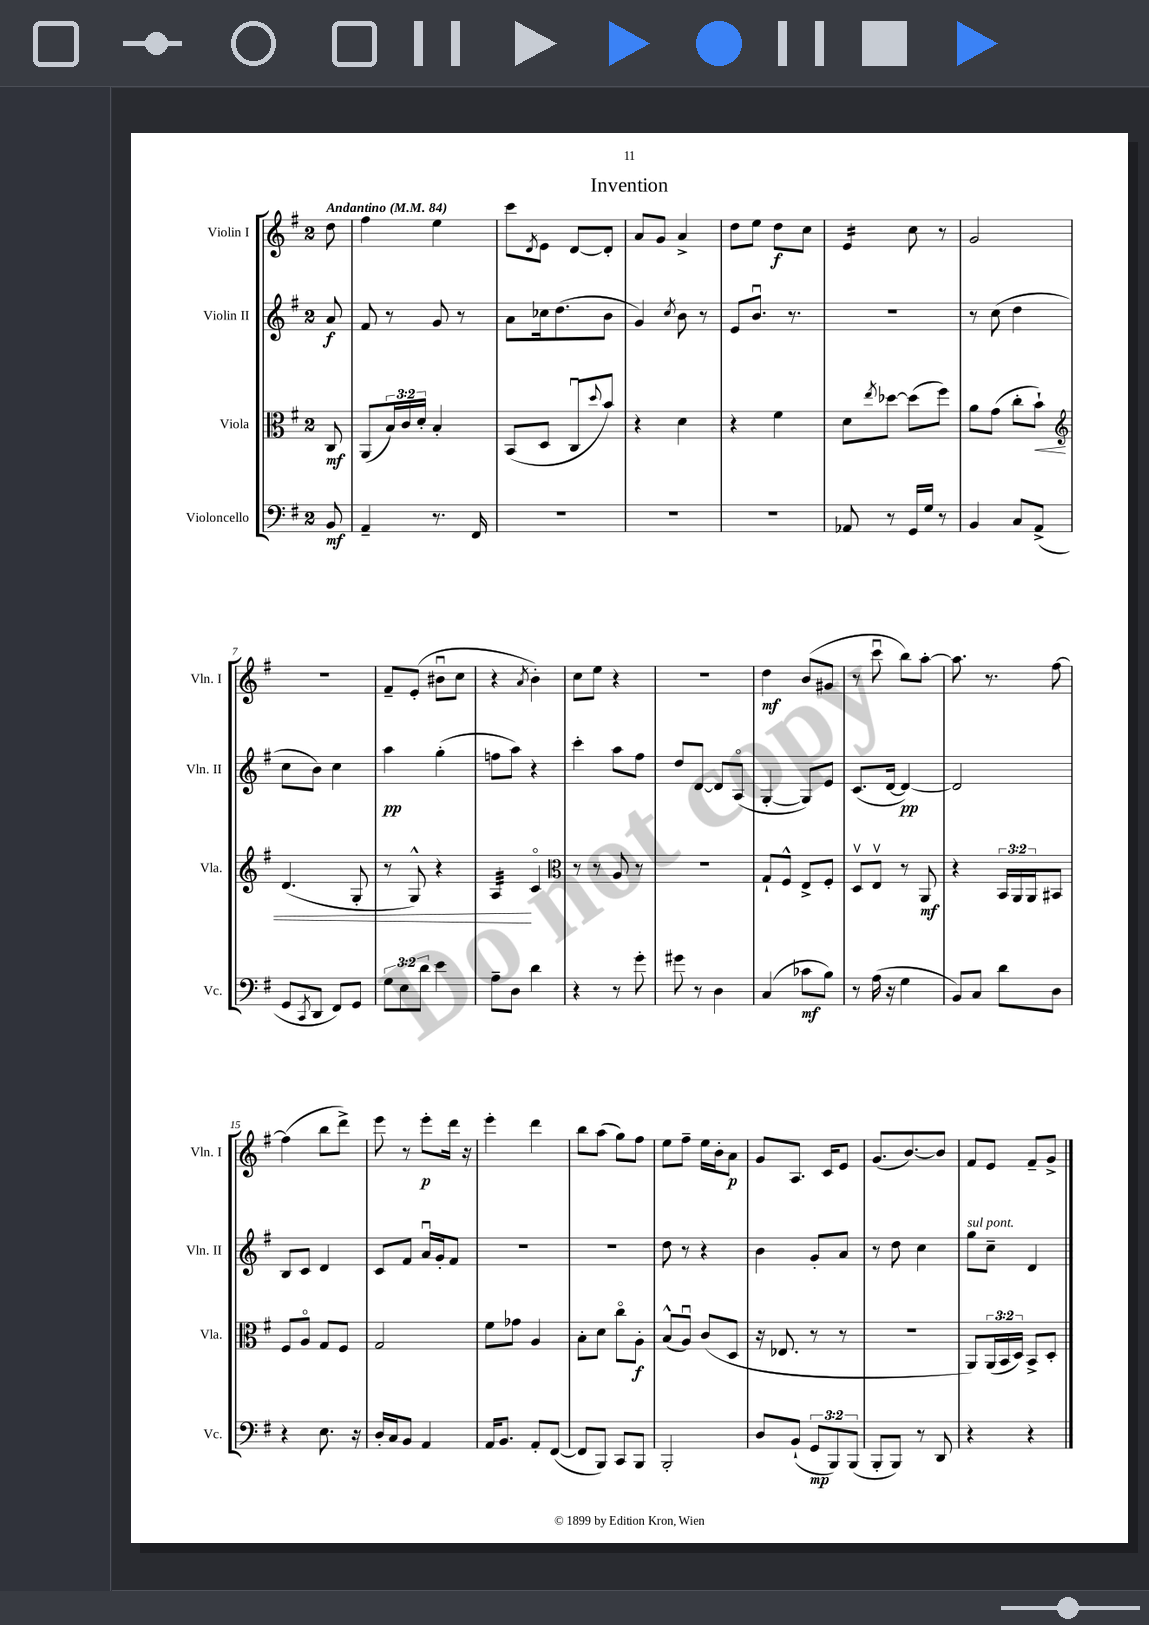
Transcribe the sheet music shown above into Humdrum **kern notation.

**kern	**dynam	**kern	**dynam	**kern	**dynam	**kern	**dynam
*part4	*part4	*part3	*part3	*part2	*part2	*part1	*part1
*staff4	*staff4	*staff3	*staff3	*staff2	*staff2	*staff1	*staff1
*I"Violoncello	*	*I"Viola	*	*I"Violin II	*	*I"Violin I	*
*I'Vc.	*	*I'Vla.	*	*I'Vln. II	*	*I'Vln. I	*
*clefF4	*	*clefC3	*	*clefG2	*	*clefG2	*
*k[f#]	*	*k[f#]	*	*k[f#]	*	*k[f#]	*
*M2/4	*	*M2/4	*	*M2/4	*	*M2/4	*
*MM84	*	*MM84	*	*MM84	*	*MM84	*
=	=	=	=	=	=	=	=
!	!	!	!	!	!	!LO:TX:a:B:t=Andantino	!
8BB/	mf	8C/	mf	8a/	f	8dd\	.
=1	=1	=1	=1	=1	=1	=1	=1
4AA~/	.	(8AA/L	.	8f#/	.	4ff#\	.
.	.	24B/L)	.	8r	.	.	.
.	.	24c/	.	.	.	.	.
.	.	24d'/JJ	.	.	.	.	.
8.r	.	4B'/	.	8g/	.	4ee\	.
.	.	.	.	8r	.	.	.
16FF#/	.	.	.	.	.	.	.
=2	=2	=2	=2	=2	=2	=2	=2
2r	.	(8BB/L	.	8a\L	.	8ccc\L	.
.	.	.	.	.	.	8qd/	.
.	.	8D/J	.	16cc-X\k	.	8e\J	.
.	.	.	.	(8.dd\	.	.	.
.	.	8Cu/L	.	.	.	[8d/L	.
.	.	8qqdd/	.	.	.	.	.
.	.	8b/J)	.	8b\J	.	8d'/J]	.
=3	=3	=3	=3	=3	=3	=3	=3
2r	.	4r	.	4g/)	.	8a/L	.
.	.	.	.	.	.	8g/J	.
.	.	.	.	8qcc/	.	.	.
.	.	4d\	.	8b\	.	4a^/	.
.	.	.	.	8r	.	.	.
=4	=4	=4	=4	=4	=4	=4	=4
2r	.	4r	.	8e/L	.	8dd\L	.
.	.	.	.	8.bu/J	.	8ee\J	.
.	.	4f#\	.	.	.	8dd\L	f
.	.	.	.	8.r	.	.	.
.	.	.	.	.	.	8cc\J	.
=5	=5	=5	=5	=5	=5	=5	=5
*	*	*	*	*	*	*tremolo	*
8AA-X/	.	8d\L	.	2r	.	16e/LL	.
.	.	.	.	.	.	16e/	.
.	.	8qee/	.	.	.	.	.
8r	.	[8dd-X\J	.	.	.	16e/	.
.	.	.	.	.	.	16e/JJ	.
*	*	*	*	*	*	*Xtremolo	*
16GG/LL	.	(8dd-\L]	.	.	.	8cc\	.
16G/JJ	.	.	.	.	.	.	.
8r	.	8ff#\J)	.	.	.	8r	.
=6	=6	=6	=6	=6	=6	=6	=6
4BB/	.	8a\L	.	8r	.	2g/	.
.	.	(8g\J	.	(8cc\	.	.	.
8C/L	.	8cc'\L	.	4dd\	.	.	.
!	!	!	!LO:HP:b	!	!	!	!
(8AA^/J	.	8b`\J)	<	.	.	.	.
!!LO:LB:g=z
=7	=7	=7	=7	=7	=7	=7	=7
*	*	*clefG2	*	*	*	*	*
8GG/L	.	(4.d/	.	8cc\L	.	2r	.
8qCC/	.	.	.	.	.	.	.
8DD/J	.	.	.	8b\J)	.	.	.
8FF#/L)	.	.	.	4cc\	.	.	.
8GG/J	.	8G'/	.	.	.	.	.
=8	=8	=8	=8	=8	=8	=8	=8
12G\L	.	8r	.	4aa\	pp	8f#~/L	.
12E\	.	.	.	.	.	.	.
.	.	8G^^/)	.	.	.	(8e'/J	.
12d\J	.	.	.	.	.	.	.
4e\	.	4r	.	(4gg'\	.	8b#Xu\L	.
.	.	.	.	.	.	8cc\J	.
=9	=9	=9	=9	=9	=9	=9	=9
*	*	*tremolo	*	*	*	*	*
8A~\L	.	32A/LLL	.	8ffn\L	.	4r	.
.	.	32A/	.	.	.	.	.
.	.	32A/	.	.	.	.	.
.	.	32A/	.	.	.	.	.
8D\J	.	32A/	.	8aa\J)	.	.	.
.	.	32A/	.	.	.	.	.
.	.	32A/	.	.	.	.	.
.	.	32A/JJJ	.	.	.	.	.
*	*	*Xtremolo	*	*	*	*	*
.	.	.	.	.	.	8qa/	.
4d\	.	4c/	[	4r	.	4b'\)	.
=10	=10	=10	=10	=10	=10	=10	=10
*	*	*clefC3	*	*	*	*	*
4r	.	8r	.	4ccc'\	.	8cc\L	.
.	.	8r	.	.	.	8ee\J	.
8r	.	8A/	.	8aa\L	.	4r	.
8g'\	.	8r	.	8ff#\J	.	.	.
=11	=11	=11	=11	=11	=11	=11	=11
8g#X\	.	2r	.	8dd/L	.	2r	.
8r	.	.	.	[8d/J	.	.	.
4D\	.	.	.	8d/L]	.	.	.
.	.	.	.	(8A/J	.	.	.
=12	=12	=12	=12	=12	=12	=12	=12
(4C/	.	8G`/L	.	[4G'/	.	4dd\	mf
.	.	8F#^^/J	.	.	.	.	.
8c-X\L	mf	8E^/L	.	8G/L])	.	(8b/L	.
8B\J)	.	8F#'/J	.	8e/J	.	8g#X/J	.
=13	=13	=13	=13	=13	=13	=13	=13
8r	.	8Dv/L	.	(8.c/L	.	8r	.
(16A\	.	8Ev/J	.	.	.	8cccu\	.
16r	.	.	.	[16d/Jk	.	.	.
4G\	.	8r	.	4d/_)	pp	8bb\L)	.
.	.	8AA/	mf	.	.	[8aa'\J	.
=14	=14	=14	=14	=14	=14	=14	=14
8BB/L)	.	4r	.	2d/]	.	8.aa\]	.
8C/J	.	.	.	.	.	.	.
.	.	.	.	.	.	8.r	.
8d\L	.	24BB/LL	.	.	.	.	.
.	.	24AA/	.	.	.	.	.
.	.	24AA/J	.	.	.	.	.
8D\J	.	8BB#X/J	.	.	.	[8ff#\	.
!!LO:LB:g=z
=15	=15	=15	=15	=15	=15	=15	=15
4r	.	8F#/L	.	8B/L	.	(4ff#\]	.
.	.	8A/J	.	8c/J	.	.	.
8.E\	.	8G/L	.	4d/	.	8bb\L	.
.	.	8F#/J	.	.	.	8ddd^\J)	.
16r	.	.	.	.	.	.	.
=16	=16	=16	=16	=16	=16	=16	=16
16D'/LL	.	2G/	.	8c/L	.	8eee\	.
16C/J	.	.	.	.	.	.	.
8BB/J	.	.	.	8f#/J	.	8r	.
4AA/	.	.	.	16au/LL	.	8eee'\L	p
.	.	.	.	16g'/J	.	.	.
.	.	.	.	8f#/J	.	16ddd\Jk	.
.	.	.	.	.	.	16r	.
=17	=17	=17	=17	=17	=17	=17	=17
16AA/KL	.	8f#\L	.	2r	.	4eee'\	.
8.BB/J	.	.	.	.	.	.	.
.	.	8g-X\J	.	.	.	.	.
8AA'/L	.	4A/	.	.	.	4ddd\	.
([8FF#/J	.	.	.	.	.	.	.
=18	=18	=18	=18	=18	=18	=18	=18
8FF#/L]	.	8B'\L	.	2r	.	8bb\L	.
8BBB/J)	.	8d\J	.	.	.	(8aa\J	.
8CC/L	.	8cc\L	.	.	.	8gg\L)	.
8BBB/J	.	8A'\J	f	.	.	8ff#\J	.
=19	=19	=19	=19	=19	=19	=19	=19
2BBB'/	.	(8B^^/L	.	8dd\	.	8ee\L	.
.	.	8Au/J)	.	8r	.	8ff#~\J	.
.	.	(8c/L	.	4r	.	16ee\LL	.
.	.	.	.	.	.	16b'\J	.
.	.	8D/J	.	.	.	8a\J	p
=20	=20	=20	=20	=20	=20	=20	=20
8D/L	.	16r	.	4b\	.	8g/L	.
.	.	8.E-X/	.	.	.	.	.
(8BB`/J	.	.	.	.	.	8.A/J	.
12GG/L	mp	8r	.	8g'/L	.	.	.
.	.	.	.	.	.	16c/KL	.
12BBB/)	.	.	.	.	.	.	.
.	.	8r	.	8a/J	.	8e/J	.
(12BBB/J	.	.	.	.	.	.	.
=21	=21	=21	=21	=21	=21	=21	=21
8BBB'/L	.	2r	.	8r	.	(8.g/L	.
8BBB/J)	.	.	.	8dd\	.	.	.
.	.	.	.	.	.	[8.b/)	.
8r	.	.	.	4cc\	.	.	.
8DD/	.	.	.	.	.	8b/J]	.
=22	=22	=22	=22	=22	=22	=22	=22
!	!	!	!	!LO:TX:a:i:t=sul pont.	!	!	!
4r	.	8AA/L)	.	8gg\L	.	8f#/L	.
.	.	(24AA/L	.	8cc~\J	.	8e/J	.
.	.	24BB/	.	.	.	.	.
.	.	24D/JJ)	.	.	.	.	.
4r	.	8BB^/L	.	4d/	.	8f#~/L	.
.	.	8D'/J	.	.	.	8g^/J	.
==	==	==	==	==	==	==	==
*-	*-	*-	*-	*-	*-	*-	*-
